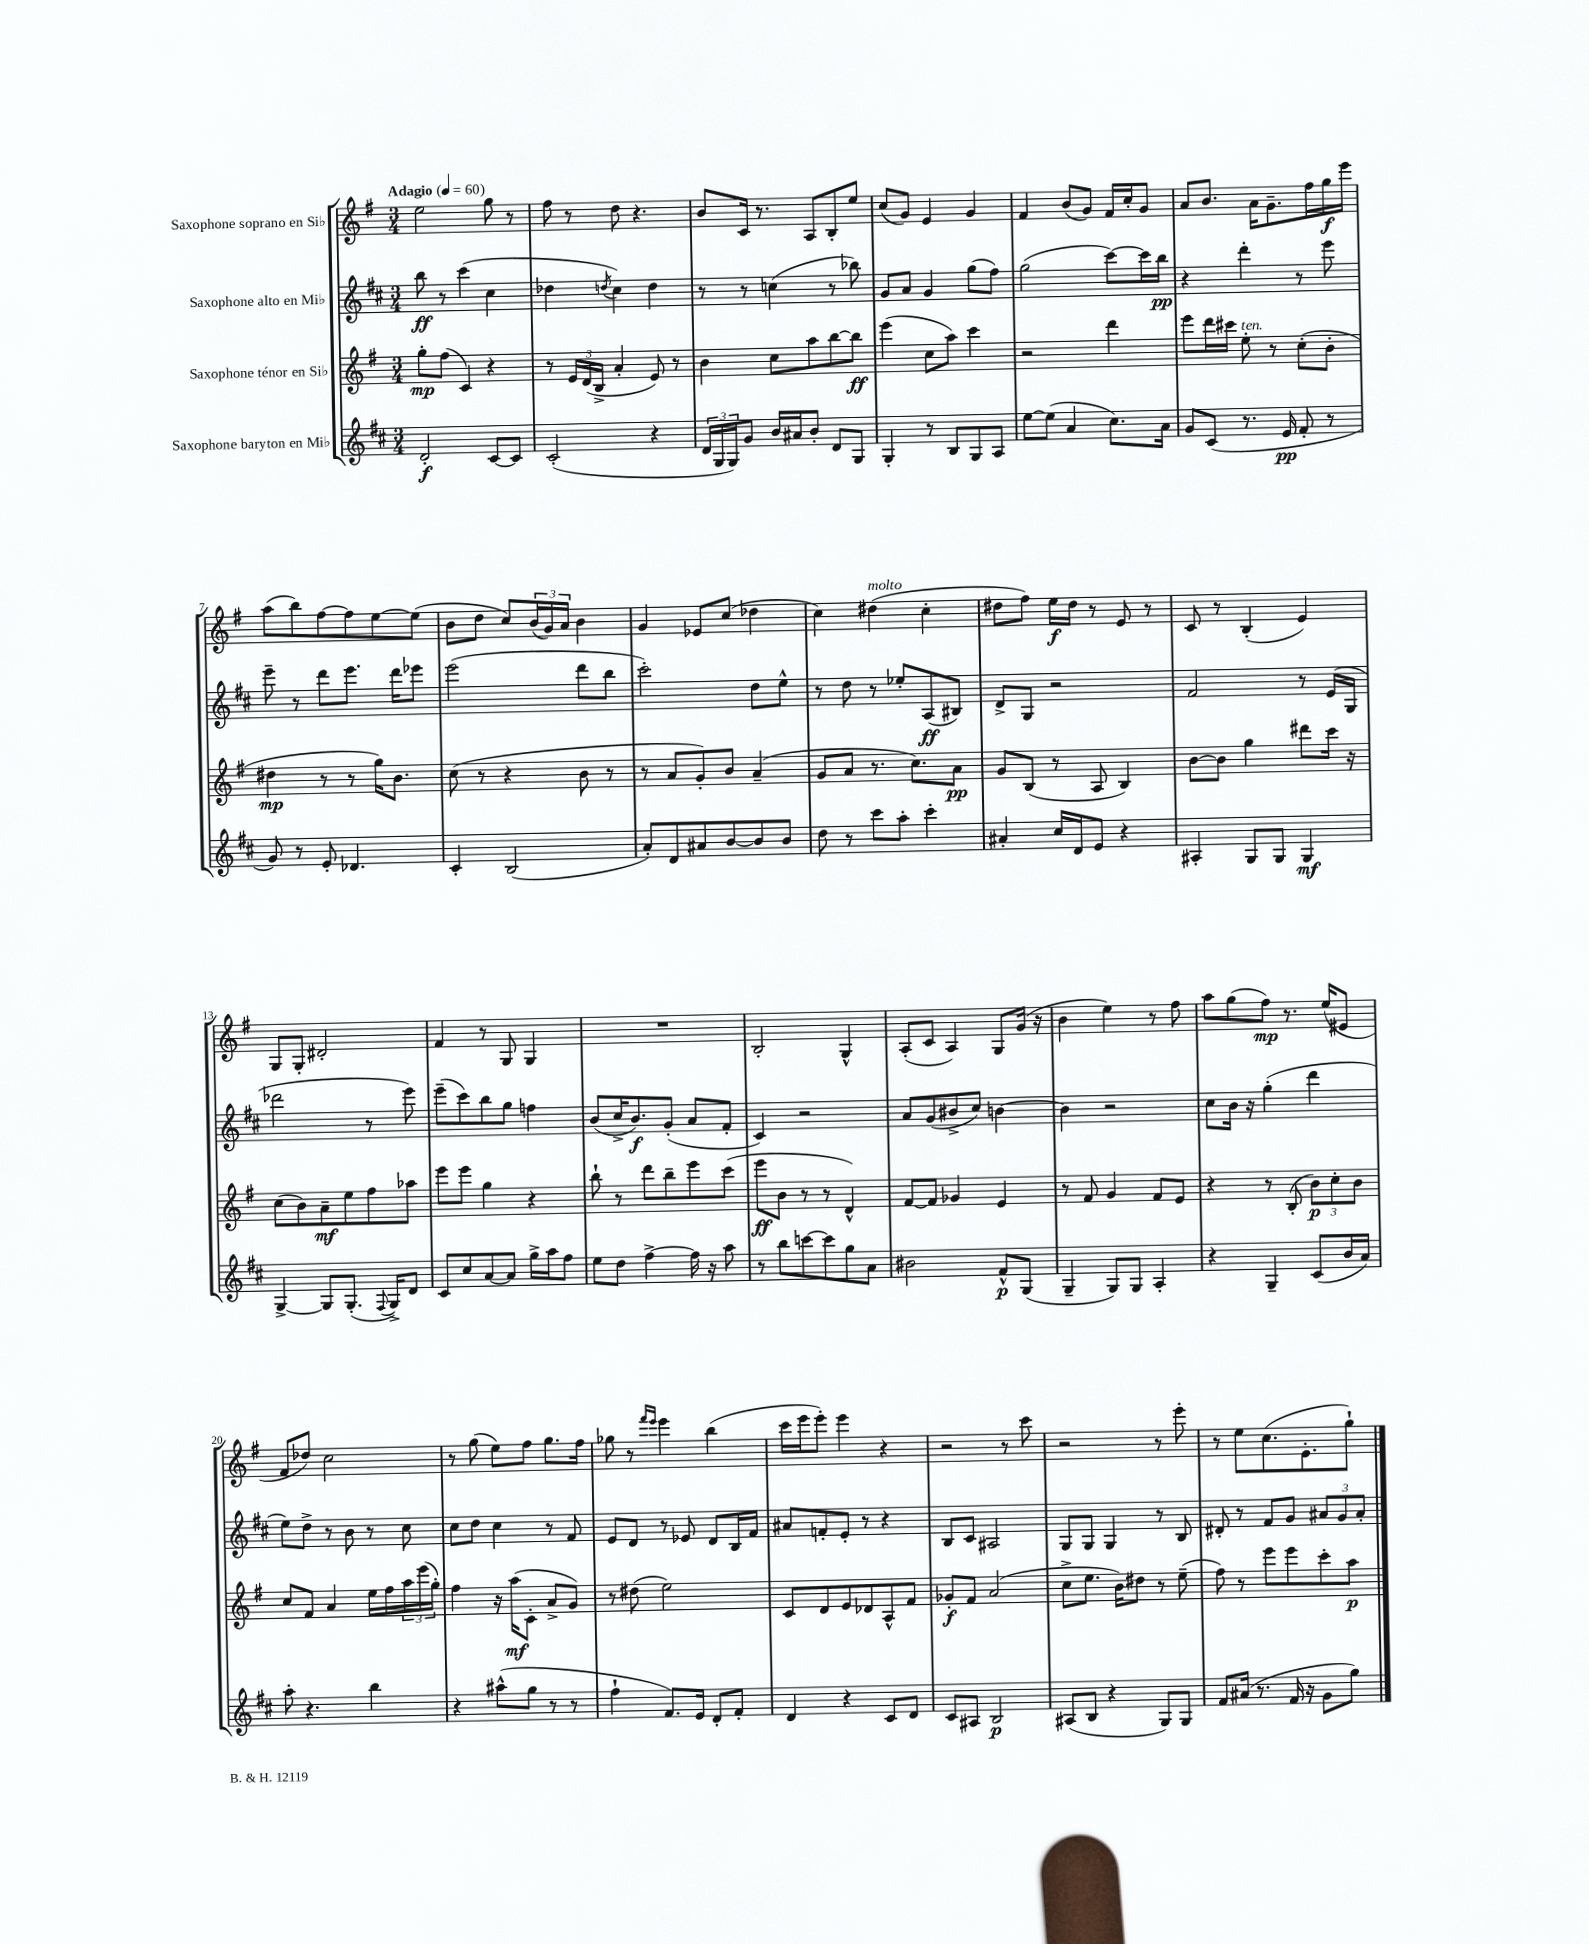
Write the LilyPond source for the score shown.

<<
\new StaffGroup <<
\new Staff = "s0" \with { instrumentName = "Saxophone soprano en Sib" } {
    \clef treble \key g \major \numericTimeSignature \time 3/4 \tempo "Adagio" 4 = 60
    e''2 g''8 r8 |
    fis''8 r8 d''8 r4. |
    b'8 c'16 r8. a8 b8-. e''8 |
    c''8( g'8) e'4 g'4 |
    fis'4 b'8( g'8) fis'16 c''16-. g'8 |
    a'8 b'8. a'16 g'8.-- fis''16 g''16\f e'''16 |
    a''8( b''8) fis''8~ fis''8 e''8~ e''8( |
    b'8 d''8 c''8) \tuplet 3/2 { b'16( g'16) a'16 } b'4 |
    g'4 ees'8 c''8( des''4 |
    c''4) dis''4^\markup { \italic "molto" }( c''4-. |
    dis''8 fis''8) e''16\f dis''16 r8 e'8 r8 |
    c'8 r8 b4-.( e'4) |
    g8 g8-. dis'2-. |
    fis'4 r8 g8 g4 |
    R2. |
    b2-. g4-^ |
    a8-.( c'8 a4) g8 g'16( r16 |
    b'4 e''4) r8 fis''8 |
    a''8 g''8( fis''8\mp) r8. e''16( eis'8 |
    fis'8 des''8) c''2 |
    r8 g''8( e''8) fis''8 g''8. fis''16 |
    ges''8 r8 \grace { fis'''16 e'''16 } e'''4 b''4( |
    c'''16 e'''16 e'''8-.) e'''4 r4 |
    r2 r8 c'''8 |
    r2 r8 e'''8-. |
    r8 e''8 c''8.( e'8.-. g''8-!) \bar "|." |
}
\new Staff = "s1" \with { instrumentName = "Saxophone alto en Mib" } {
    \clef treble \key d \major \numericTimeSignature \time 3/4
    b''8\ff r8 cis'''4( cis''4 |
    des''4 \acciaccatura { d''8 } cis''4) d''4 |
    r8 r8 c''4( r8 bes''8) |
    g'8 a'8 g'4 g''8( fis''8) |
    g''2( cis'''8~) cis'''16 b''16\pp |
    r4 d'''4-. r8 e'''8 |
    e'''8-- r8 d'''8 e'''8. d'''16 ees'''8 |
    e'''2( d'''8 b''8 |
    cis'''2-.) d''8 e''8-^ |
    r8 d''8 r8 ees''8-. a8\ff( bis8) |
    d'8-> g8 r2 |
    fis'2 r8 e'16( g16 |
    des'''2 r8 e'''8) |
    e'''8--( cis'''8) b''8 g''8 f''4 |
    b'8( cis''16-> b'8.\f) g'8-.( a'8 fis'8-. |
    cis'4) r2 |
    a'8 g'8( bis'8-> cis''8) b'4~ |
    b'4 r2 |
    cis''8 b'16 r16 g''4-.( d'''4 |
    e''8) d''8-> r8 b'8 r8 cis''8 |
    cis''8 d''8 cis''4 r8 fis'8 |
    e'8 d'8 r8 ees'8 d'8 b16 fis'16 |
    ais'8 f'8-. e'8-. r8 r4 |
    b8 cis'8 ais2 |
    g8 g8 g4 r8 b8 |
    dis'8-. r8 fis'8 g'8 \tuplet 3/2 { ais'8 g'8 ais'8-. } \bar "|." |
}
\new Staff = "s2" \with { instrumentName = "Saxophone ténor en Sib" } {
    \clef treble \key g \major \numericTimeSignature \time 3/4
    g''8-.\mp fis''8( c'4) r4 |
    r8 \tuplet 3/2 { e'16 d'16( b16-> } a'4-. e'8) r8 |
    b'4 c''8 a''8 b''8~ b''8\ff |
    e'''4( c''8 a''8) c'''4 |
    r2 d'''4 |
    e'''8 d'''16 cis'''16 e''8-.^\markup { \italic "ten." } r8 c''8-.( b'8-. |
    dis''4\mp r8 r8 g''16) b'8. |
    c''8( r8 r4 b'8 r8 |
    r8 a'8 g'8-.) b'8 a'4--( |
    g'8 a'8 r8. c''8.) a'8\pp |
    g'8 b8( r8 a8 b4) |
    b'8~ b'8 g''4 dis'''8 c'''16 r16 |
    c''8( b'8) a'8--\mf e''8 fis''8 aes''8 |
    e'''8 e'''8 g''4 r4 |
    b''8-! r8 d'''8 b''8-- e'''8 c'''8( |
    e'''8\ff b'8 r8 r8 d'4-^) |
    fis'8~ fis'8 ges'4 e'4 |
    r8 fis'8 g'4 fis'8 e'8 |
    r4 r8 b8-.( \tuplet 3/2 { b'8\p) c''8-. b'8 } |
    c''8 fis'8 a'4 e''16 fis''16 \tuplet 3/2 { a''16 e'''16( g''16-.) } |
    fis''4 r16 a''16\mf( c'8-. a'8-> g'8) |
    r8 dis''8( e''2) |
    c'8 d'8 e'8 des'8 a8-^ fis'8 |
    ges'8-.\f fis'8 a'2( |
    c''8-> e''8. b'16) dis''8 r8 e''8--( |
    fis''8) r8 e'''8 e'''8 c'''8-. a''8\p \bar "|." |
}
\new Staff = "s3" \with { instrumentName = "Saxophone baryton en Mib" } {
    \clef treble \key d \major \numericTimeSignature \time 3/4
    d'2-.\f cis'8~ cis'8 |
    cis'2-.( r4 |
    \tuplet 3/2 { d'16 g16 g16) } g'8 b'16 ais'16 b'8-. d'8 g8 |
    g4-. r8 b8 g8 a8 |
    e''8~ e''8( a'4 cis''8.) a'16 |
    g'8 cis'8( r8. e'16\pp fis'8-. r8 |
    g'8) r8 e'8-. des'4. |
    cis'4-. b2( |
    a'8-.) d'8 ais'8 b'8~ b'8 b'8 |
    d''8 r8 cis'''8 a''8-. cis'''4-. |
    ais'4-. cis''16 d'16 e'8 r4 |
    ais4-. g8 g8 g4\mf |
    g4~-> g8 g8.-.( \appoggiatura { fis8 } g16->) d'8 |
    cis'8 cis''8 a'8~ a'8 g''16-> a''16 fis''8 |
    e''8 d''8 fis''4~-> fis''16 r16 a''8 |
    r8 b''8 c'''8~ c'''8 g''8 a'8 |
    bis'2 fis'8-^\p g8( |
    g4-- g8) g8 a4-. |
    r4 g4-- cis'8( b'16 a'16) |
    a''8-. r4. b''4 |
    r4 ais''8-^( g''8 r8 r8 |
    fis''4-! fis'8.) e'16 d'8-. fis'8-. |
    d'4 r4 cis'8 d'8 |
    cis'8 ais8 b2\p |
    ais8( b8 r4 g8) g8 |
    fis'8 ais'16( r8. fis'16 r16 g'8 g''8) \bar "|." |
}
>>
>>
